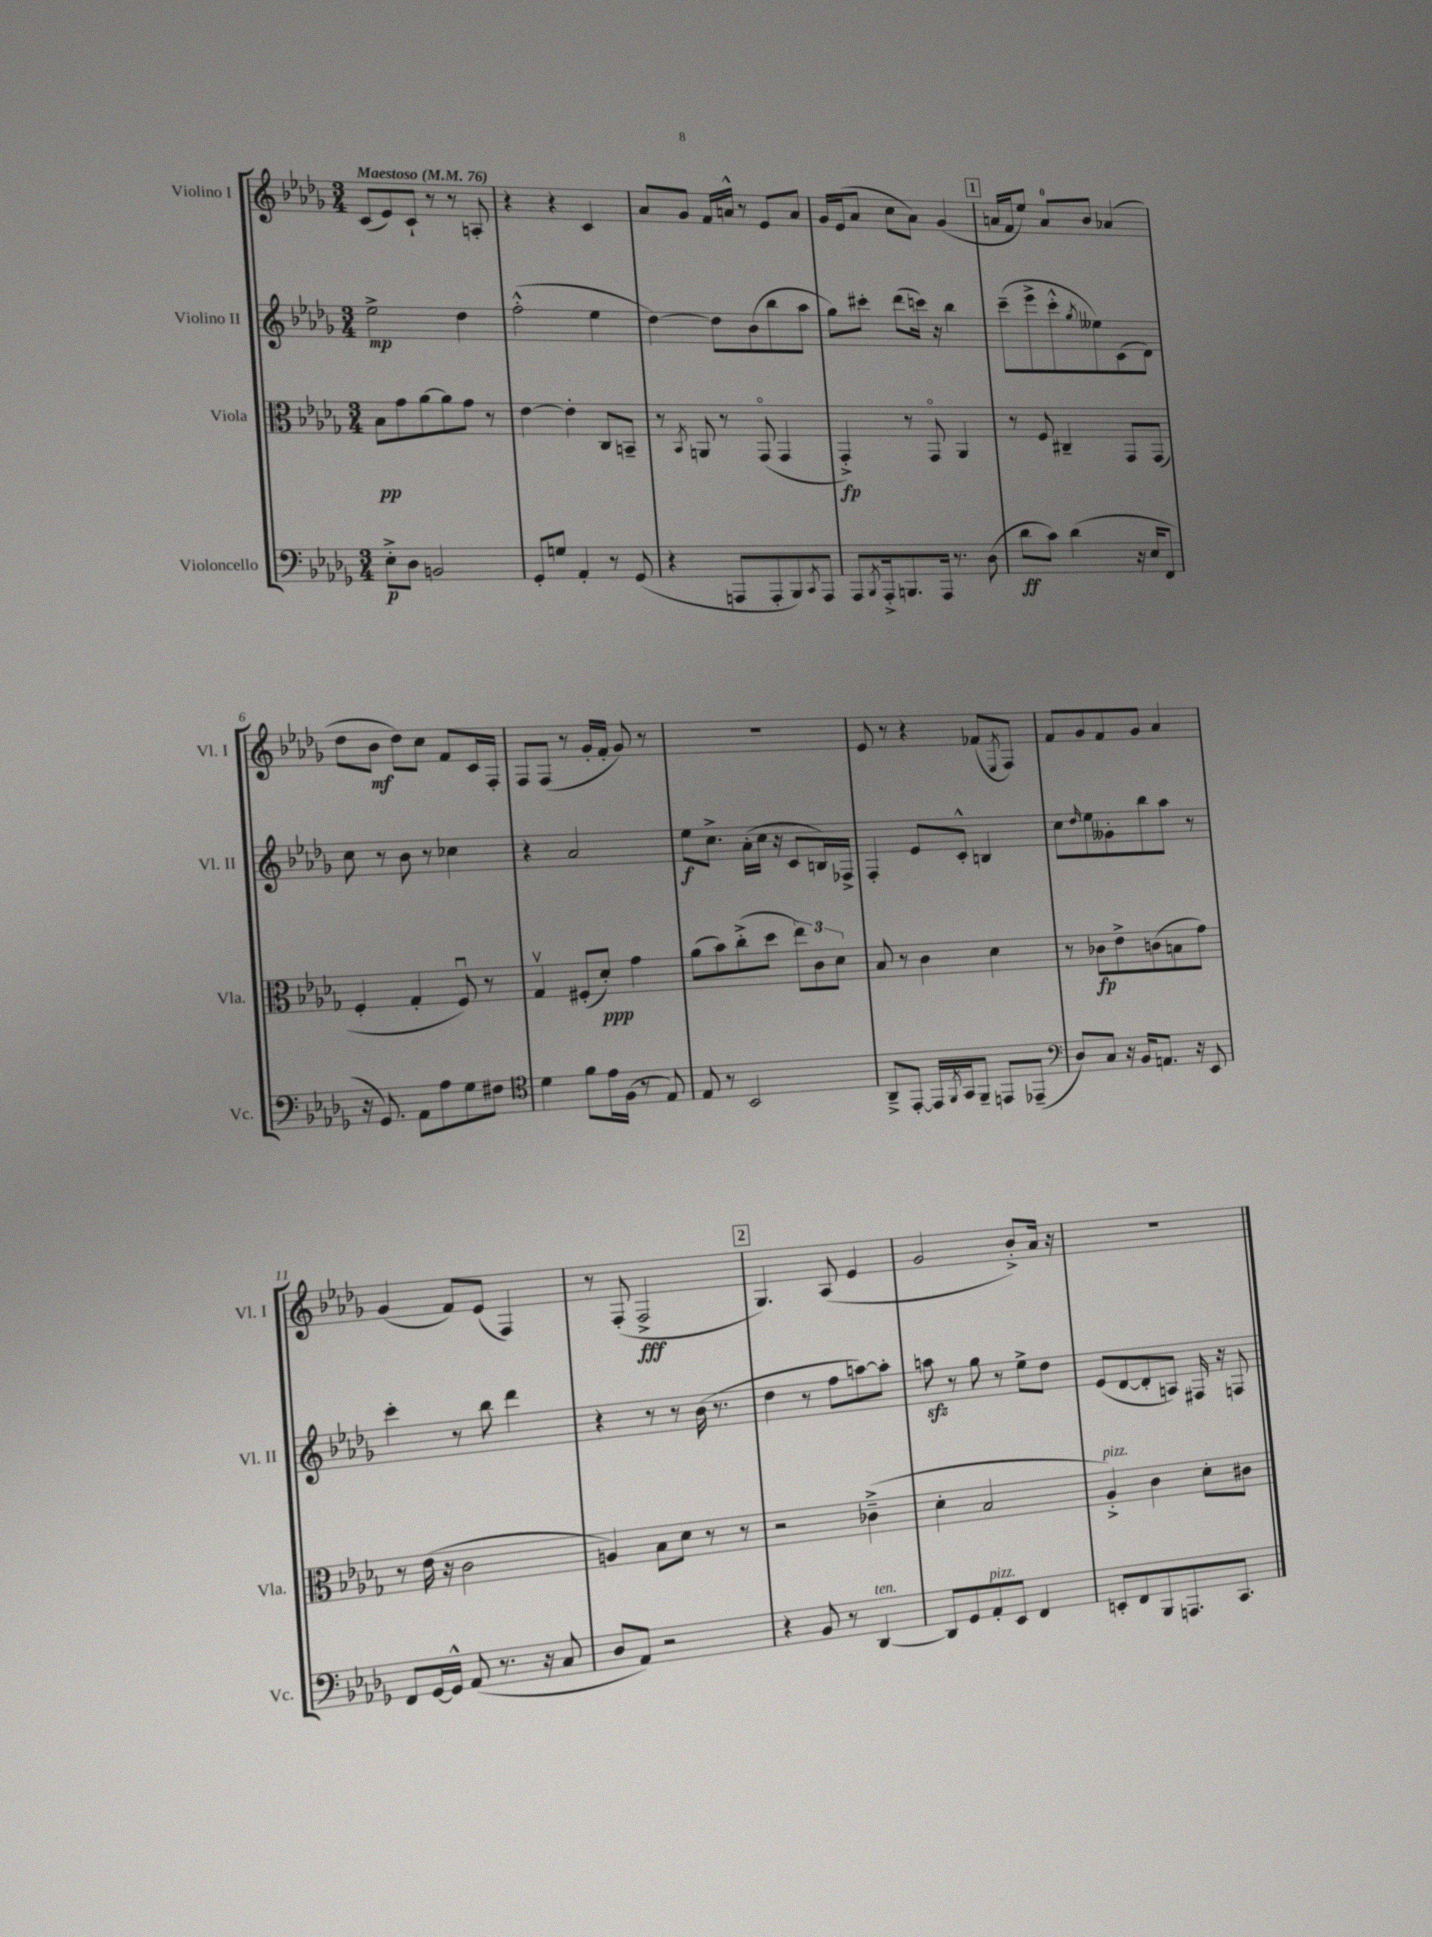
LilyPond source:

<<
\new StaffGroup <<
\new Staff = "s0" \with { instrumentName = "Violino I" shortInstrumentName = "Vl. I" } {
    \clef treble \key des \major \numericTimeSignature \time 3/4 \tempo "Maestoso" 4 = 76
    c'8( ees'8) c'8-! r8 r8 a8-. |
    r4 r4 c'4 |
    aes'8 ges'8 f'16 a'16-^ r8 ees'8 a'8 |
    ges'16 ees'16( aes'8 c''8 aes'8) ges'4( |
    \mark \markup { \box "1" } a'16 f'16 ees''8) a'8-0 bes'8 aes'4( |
    des''8 bes'8\mf des''8) c''8 f'8 c'16 f16-. |
    f8 f8( r8 ges'16-. f'16-. ges'8) r8 |
    R2. |
    ees'8 r8 r4 fes'8( \acciaccatura { ees8 } f8) |
    f'8 ges'8 f'8 ges'8 aes'4 |
    ges'4( f'8) ees'8( f4) |
    r8 f8-.( f2->\fff |
    \mark \markup { \box "2" } ges4.) aes8( ees'4 |
    ges'2 bes'8-.->) aes'16 r16 |
    r2. \bar "|." |
}
\new Staff = "s1" \with { instrumentName = "Violino II" shortInstrumentName = "Vl. II" } {
    \clef treble \key des \major \numericTimeSignature \time 3/4
    ees''2->\mp des''4 |
    f''2-.-^( ees''4 |
    des''4~) des''8 bes'8( bes''8 aes''8 |
    ges''8) cis'''8-. des'''8( c'''16) r16 bes''4 |
    \mark \markup { \box "1" } c'''8--( ees'''8-> c'''8-.-^ \acciaccatura { ges''8 } eeses''8) c'8( des'8) |
    c''8 r8 bes'8 r8 ces''4 |
    r4 aes'2 |
    ees''8\f c''8.-> aes'16-.( c''16 r16 c'8 b16) fes16-> |
    f4-. ees'8 c'8-.-^ b4 |
    c''8 \grace { des''16 } ees''8 geses'8-. bes''8 aes''8 r8 |
    c'''4-. r8 bes''8 des'''4 |
    r4 r8 r8 bes'16( r8. |
    \mark \markup { \box "2" } des''4 r8 f''8 a''8~) a''8-. |
    a''8\sfz r8 ges''8 r8 ees''8-> des''8 |
    ees'8( des'8~ des'8-. a8) fis16 r16 f8 \bar "|." |
}
\new Staff = "s2" \with { instrumentName = "Viola" shortInstrumentName = "Vla." } {
    \clef alto \key des \major \numericTimeSignature \time 3/4
    bes8\pp ges'8 aes'8~ aes'8 ges'8 r8 |
    ees'4~ ees'4-. c8 b,8-- |
    r8 \acciaccatura { bes,8 } a,8 r8 ges,8\flageolet( ges,4 |
    ges,4-.->\fp) r8 ges,8\flageolet aes,4 |
    \mark \markup { \box "1" } r8 f8 cis4-- ges,8 ges,8( |
    f4-. ges4-. f8\downbow) r8 |
    ges4\upbow fis8-.( des'8-.\ppp) ges'4 |
    aes'8( bes'8) c''8-.->( des''8 \tuplet 3/2 { ees''8) c'8 des'8 } |
    bes8 r8 c'4 des'4 |
    r8 ces'8\fp ees'8-> c'8( b8 ges'8) |
    r8 ees'16( r16 c'2 |
    a4) bes8 des'8 r8 r8 |
    \mark \markup { \box "2" } r2 ces'4--->( |
    des'4-. bes2 |
    aes4-.->^\markup { \italic "pizz." }) c'4 des'8-. cis'8 \bar "|." |
}
\new Staff = "s3" \with { instrumentName = "Violoncello" shortInstrumentName = "Vc." } {
    \clef bass \key des \major \numericTimeSignature \time 3/4
    ees8-.->\p des8 b,2 |
    ges,8-. g8 aes,4-. r8 ges,8( |
    r4 a,,8 a,,8-. bes,,8) \acciaccatura { c,8 } a,,8 |
    aes,,8 \acciaccatura { bes,,8 } aes,,16-.-> b,,8. aes,,16 r8. des8( |
    \mark \markup { \box "1" } des'8\ff c'8) des'4( r16 ees16 f,8 |
    r16 ges,8.) aes,8 aes8 ges8 fis8 |
    \clef tenor des'4 f'8 ees'16 f16( r8 ees8) |
    ees8 r8 bes,2 |
    aes,8---> ees,8~-. ees,16 \acciaccatura { f,8 } ges,16 f,8-- e,8 ees,8--( |
    \clef bass des8) c8 r16 bes,16 a,8. r16 ees,8 |
    f,8 ges,16~ ges,16-^ aes,8( r8. r16 c8 |
    des8 aes,8) r2 |
    \mark \markup { \box "2" } r4 bes,8 r8 des,4~^\markup { \italic "ten." } |
    des,8 ges,8 aes,8-.^\markup { \italic "pizz." } ees,8 f,4 |
    e,8-. f,8 bes,,8 a,,8. c,8. \bar "|." |
}
>>
>>
